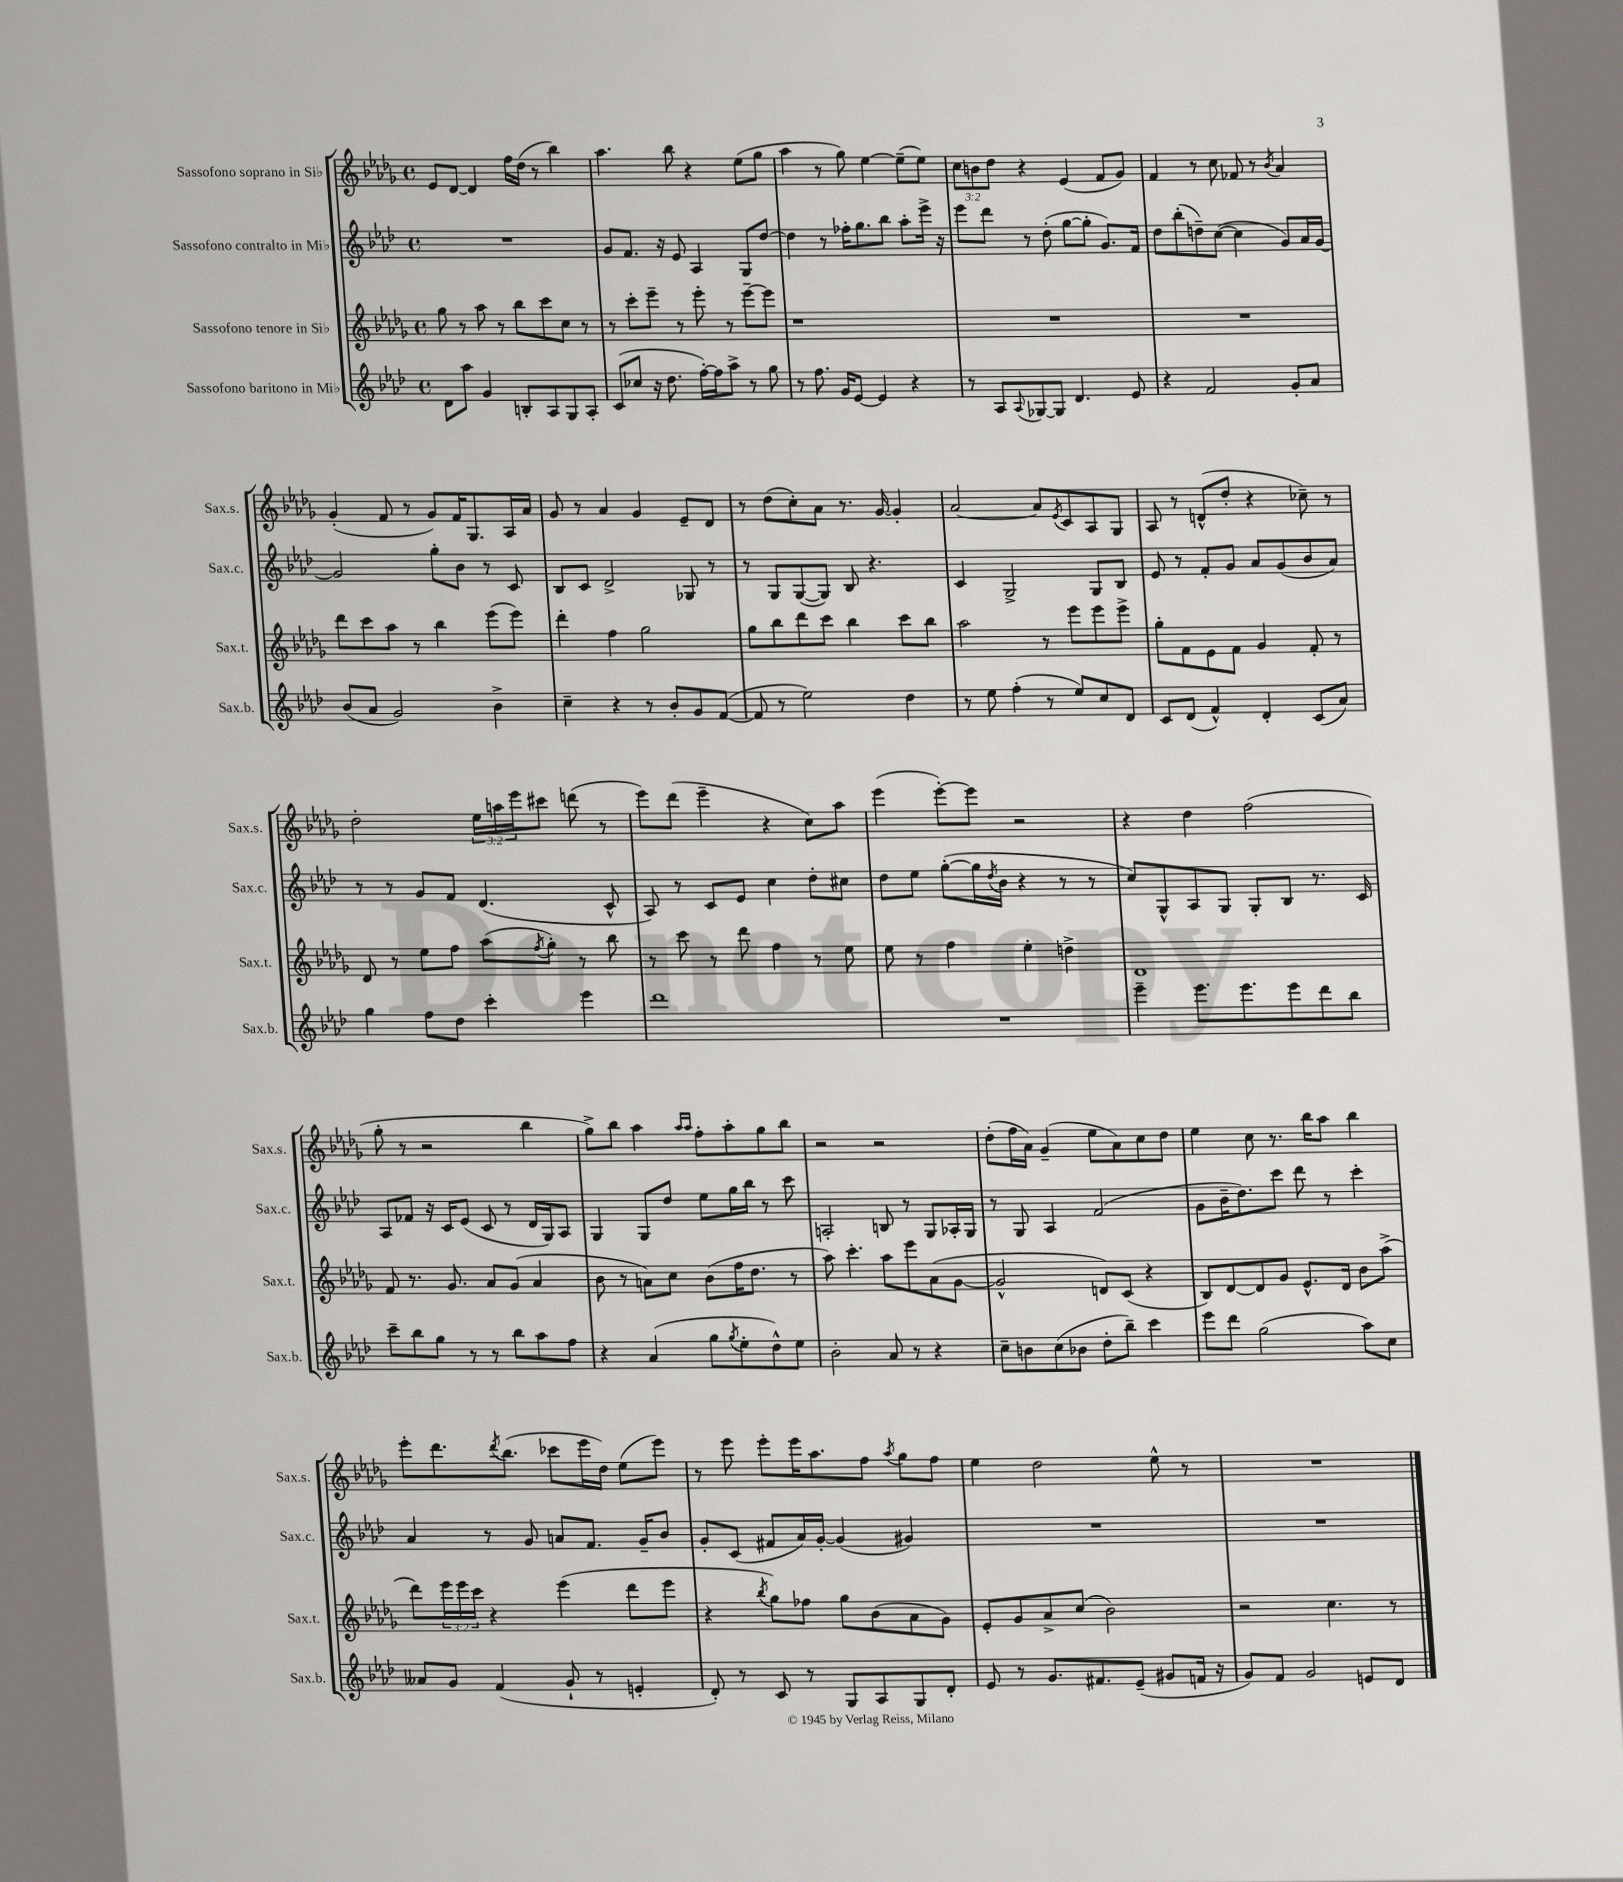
<<
\new StaffGroup <<
\new Staff = "s0" \with { instrumentName = "Sassofono soprano in Sib" shortInstrumentName = "Sax.s." } {
    \clef treble \key des \major \defaultTimeSignature \time 4/4 \override Staff.TupletNumber.text = #tuplet-number::calc-fraction-text
    ees'8 des'8~ des'4 f''16 des''16( r8 bes''4) |
    aes''4. bes''8 r4 ees''8( ges''8 |
    aes''4 r8 ges''8) ees''4~ ees''8--( ees''8) |
    \tuplet 3/2 { c''8 b'8 des''8 } r4 ees'4( f'8 ges'8) |
    f'4 r8 c''8 fes'8 r8 \acciaccatura { bes'8 } aes'4 |
    ges'4-.( f'8 r8 ges'8) f'16 ges8. aes16 aes'16 |
    ges'8 r8 aes'4 ges'4 ees'8-- des'8 |
    r8 des''8( c''8-.) aes'8 r8. ges'16~ ges'4-. |
    aes'2~ aes'8 \acciaccatura { ees'8 } c'8 aes8 ges8 |
    aes8 r8 d'8-^( des''8-. r4 ces''8--) r8 |
    des''2-. \tuplet 3/2 { ees''16 a''16 ees'''16 } cis'''8 d'''8( r8 |
    ees'''8) des'''8( ees'''4-- r4 c''8) aes''8 |
    ees'''4( ees'''8~-.) ees'''8 r2 |
    r4 des''4 f''2( |
    ges''8-. r8 r2 bes''4 |
    ges''8->) bes''8 aes''4 \grace { aes''16 aes''16 } f''8-. aes''8-. ges''8 bes''8 |
    r2 r2 |
    des''8-.( f''16 aes'16) ges'4--( ees''8 aes'8) c''8 des''8 |
    ees''4 c''8 r8. bes''16 aes''8 bes''4 |
    ees'''8-. des'''8. \acciaccatura { des'''8 } bes''8.( ces'''8 ees'''16 des''16) ees''8( ees'''8) |
    r8 ees'''8 ees'''8-. ees'''16 aes''8. f''8 \acciaccatura { aes''8 } ges''8 f''8 |
    ees''4 des''2 ees''8-^ r8 |
    R1 \bar "|." |
}
\new Staff = "s1" \with { instrumentName = "Sassofono contralto in Mib" shortInstrumentName = "Sax.c." } {
    \clef treble \key aes \major \defaultTimeSignature \time 4/4
    R1 |
    g'8 f'8. r16 ees'8 aes4 g8 des''8~ |
    des''4 r8 fes''16-. g''8. bes''8 aes''8-. ees'''16-> r16 |
    ees'''8 des'''8 r8 des''8-.( g''8~ g''8-. g'8.) f'16 |
    des''8 bes''8-.( d''8--) c''8~( c''4 g'8) aes'16 g'16~ |
    g'2 g''8-. bes'8 r8 c'8 |
    bes8 c'8 des'2-> ges8 r8 |
    r8 g8 g8~( g8) bes8 r4. |
    c'4 g2-> g8 bes8 |
    ees'8 r8 f'8-. g'8 aes'8 g'8( bes'8 aes'8) |
    r8 r8 g'8 f'8 des'4.( c'8-^ |
    aes8) r8 c'8 ees'8 c''4 des''8-. cis''8 |
    des''8 ees''8 g''8~-.( g''16 \acciaccatura { des''8 } bes'16 r4 r8 r8 |
    c''8) g8-^ aes8 g8 g8-. bes8 r8. c'16 |
    aes8 fes'8 r16 c'16 ees'8( c'8 r8 des'16 g16) aes8 |
    g4 g8 des''8 ees''8 g''16 bes''16 r8 c'''8 |
    a2-. b8 r8 g8 aes16-. g16 |
    r8 g8 aes4 f'2( |
    g'8 bes'16-- des''8.) c'''8 des'''8 r8 c'''4-. |
    aes'4 r8 g'8 a'8 f'8. g'16-- bes'8 |
    g'8-. c'8( fis'8 aes'16) g'16~-. g'4( gis'4) |
    R1 |
    R1 \bar "|." |
}
\new Staff = "s2" \with { instrumentName = "Sassofono tenore in Sib" shortInstrumentName = "Sax.t." } {
    \clef treble \key des \major \defaultTimeSignature \time 4/4 \override Staff.TupletNumber.text = #tuplet-number::calc-fraction-text
    ges''8 r8 aes''8 r8 bes''8 c'''8 c''8 r8 |
    r8 c'''8-. ees'''8-- r8 ees'''8-. r8 ees'''8~-- ees'''8 |
    r1 |
    R1 |
    R1 |
    des'''8 c'''8 aes''8 r8 bes''4 ees'''8( ees'''8) |
    des'''4-. f''4 ges''2 |
    ges''8 bes''8 des'''8 c'''8 bes''4 c'''8 bes''8 |
    aes''2 r8 ees'''8 ees'''8 ees'''8-> |
    ges''8-. f'8 ees'8 f'8 ges'4 f'8-. r8 |
    des'8 r8 ees''8 f''8 aes''8( \acciaccatura { f''8 } ges''8-.) r8 bes''8 |
    r8 c'''8 r8 des'''8 f''4 r8 ees''8 |
    ees''8 r8 f''4 ees''4-. d''4-> |
    des'1 |
    f'8 r8. ges'8. aes'8 ges'8( aes'4 |
    bes'8 r8 a'8) c''8 bes'8( f''16 des''8. r8 |
    aes''8) c'''4.-. aes''8 ees'''8 aes'8( ges'8~ |
    ges'2-^ d'8) c'8( r4 |
    bes8) des'8~ des'8 ges'8 ees'8.-^ des'16 bes'8 aes''8->( |
    des'''8) \tuplet 3/2 { ees'''16 ees'''16 c'''16 } r4 ees'''4( des'''8 ees'''8 |
    r4 \acciaccatura { bes''8 } ges''8) fes''8 ges''8 bes'8( aes'8 ges'8) |
    ees'8-. ges'8 aes'8-> c''8( bes'2) |
    r2 c''4. r8 \bar "|." |
}
\new Staff = "s3" \with { instrumentName = "Sassofono baritono in Mib" shortInstrumentName = "Sax.b." } {
    \clef treble \key aes \major \defaultTimeSignature \time 4/4
    des'8 aes''8 g'4 b8-. aes8 g8 aes8-. |
    c'8( ces''8 r16 des''8. f''16~-.) f''16 aes''8-> r8 g''8 |
    r8 f''8. g'16 ees'8~ ees'4 r4 |
    r8 aes8 \appoggiatura { aes8 } ges8~ ges8 des'4. ees'8 |
    r4 f'2 g'8-. aes'8 |
    bes'8( aes'8 g'2) bes'4-> |
    c''4-- r4 r8 bes'8-. g'8 f'8~( |
    f'8 r8 ees''2) des''4 |
    r8 ees''8 f''4-.( r8 ees''8) c''8 des'8 |
    c'8 des'8( f'4-^) des'4-. c'8( aes'8) |
    g''4 f''8 des''8 c'''4-. ees'''4 |
    des'''1 |
    R1 |
    ees'''4-- ees'''8. ees'''8. ees'''8 des'''8 bes''8 |
    c'''8-- bes''8 g''8 r8 r8 bes''8 aes''8 f''8 |
    r4 aes'4( g''8 \acciaccatura { g''8 } ees''8-. des''8-^) ees''8 |
    bes'2-. aes'8 r8 r4 |
    c''8-- b'8 c''8( bes'8 des''8-. bes''8--) c'''4 |
    ees'''8 des'''8 g''2( aes''8) c''8 |
    aeses'8 g'8 f'4( g'8-! r8 e'4-. |
    des'8-.) r8 c'8 r8 g8 aes8 g8 des'8-. |
    ees'8 r8 g'8. fis'8. ees'8--( gis'8 f'16 r16 |
    g'8) f'8 g'2 e'8 des'8 \bar "|." |
}
>>
>>
\layout { \context { \Score \remove "Bar_number_engraver" } }
